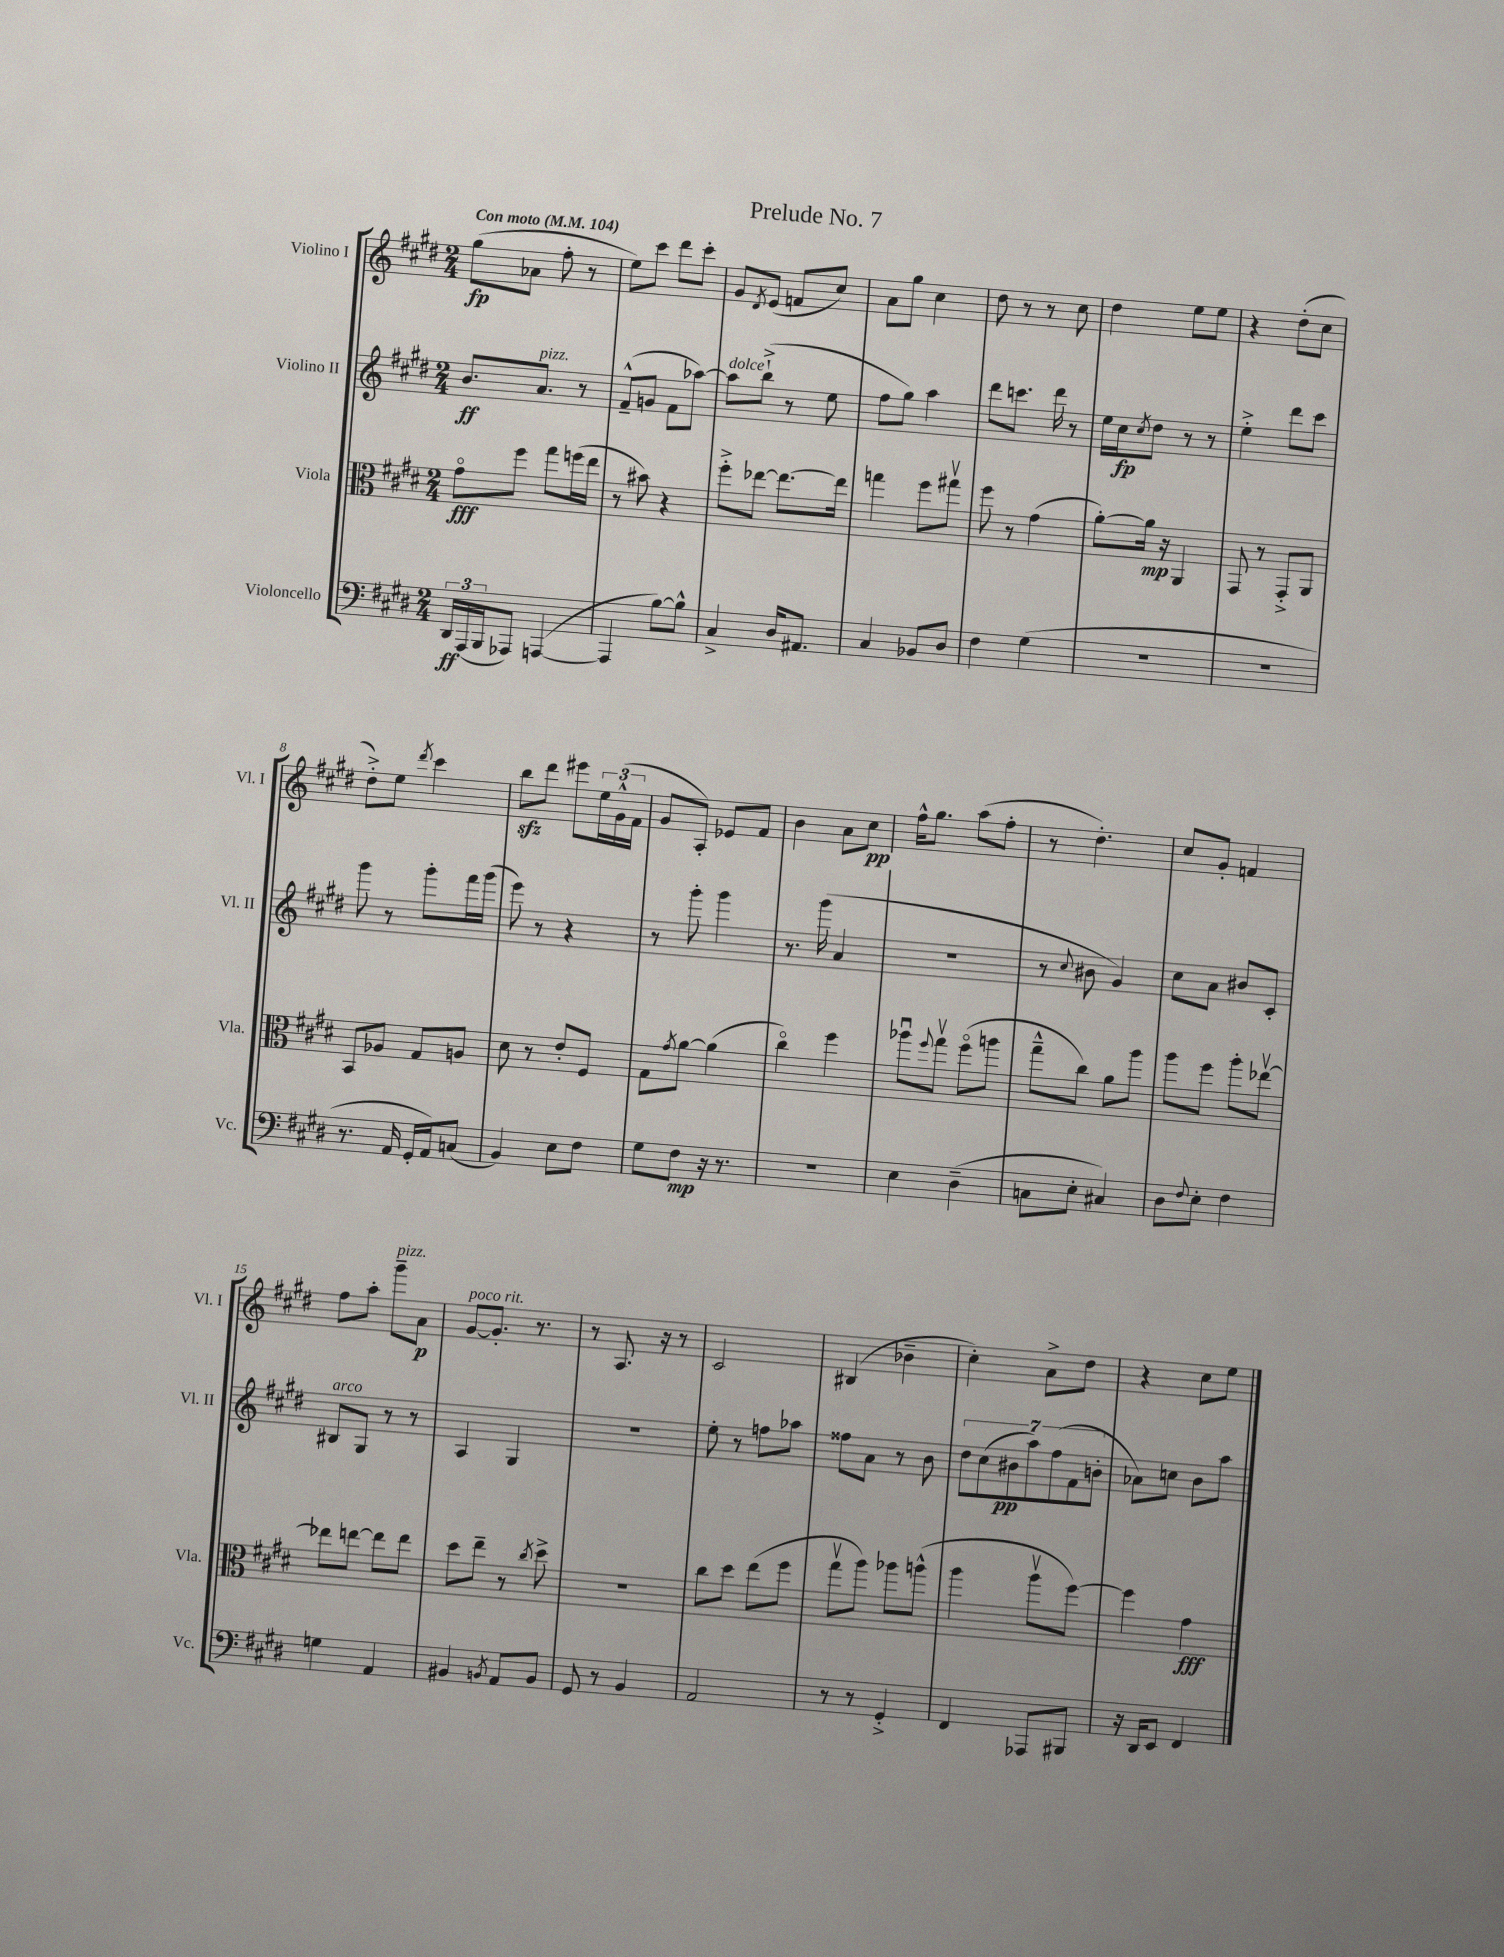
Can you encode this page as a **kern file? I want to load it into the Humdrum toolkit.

**kern	**kern	**kern	**kern
*staff4	*staff3	*staff2	*staff1
*clefF4	*clefC3	*clefG2	*clefG2
*k[f#c#g#d#]	*k[f#c#g#d#]	*k[f#c#g#d#]	*k[f#c#g#d#]
*M2/4	*M2/4	*M2/4	*M2/4
*MM104	*MM104	*MM104	*MM104
24DD#/LL	8g#o\L	8.b/L	(8gg#\L
(24AAA/	.	.	.
24BBB/J	.	.	.
8AAA-/J)	8ff#\J	.	8a-\J
.	.	8.a/J	.
([4AAA/	8gg#\L	.	8ff#'\
.	(16ff\L	8r	8r
.	16ee\JJ	.	.
=	=	=	=
4AAA/]	8r	(8f#~^^/L	8ee\L)
.	8b#\)	8g/J	8ccc#\J
[8B\L)	4r	8f#\L	8ddd#\L
8B^^\]J	.	[8aa-\J)	8ccc#'\J
=	=	=	=
4C#^/	8ff#'^\L	8aa-\]L	8g#/L
.	.	.	8qd#/
.	[8ee-\J	(8bb`^\J	(8e/J
16D#/LK	8.ee-\_L	8r	8f/L
8.AA#/J	.	.	.
.	.	8ee\	8cc#/J)
.	16ee-\]Jk	.	.
=	=	=	=
4C#/	4gg\	8ff#\L	8a\L
.	.	8gg#\J)	8gg#\J
8BB-/L	8ff#\L	4aa\	4cc#\
8D#/J	8gg#v\J	.	.
=	=	=	=
4F#\	8ff#\	8ddd#\L	8dd#\
.	8r	8.ccc\J	8r
(4G#\	(4g#\	.	8r
.	.	16ddd#\	.
.	.	8r	8cc#\
=	=	=	=
2r	[8a'\L)	16ee\LL	4dd#\
.	.	16cc#\J	.
.	.	8qcc#/	.
.	16a\]Jk	8dd#\J	.
.	16r	.	.
.	4AA/	8r	8ee\L
.	.	8r	8ee\J
=	=	=	=
2r	8GG#/	4ee'^\	4r
.	8r	.	.
.	8GG#'^/L	8ddd#\L	(8dd#'\L
.	8AA/J	8ccc#\J	8cc#\J
=	=	=	=
8.r	8BB/L	8ggg#\	8dd#'^\L)
.	8A-/J	8r	8ee\J
16AA/	.	.	.
.	.	.	8qddd#/
16GG#'/LL	8G#/L	8ggg#'\L	4ccc#\
16AA/J)	.	.	.
(8C/J	8A/J	16fff#\L	.
.	.	(16ggg#\JJ	.
=	=	=	=
4BB/)	8d#\	8eee\)	8bb\L
.	8r	8r	8ddd#\J
8E\L	8e'/L	4r	8eee#\L
8F#\J	8F#/J	.	24ee\L
.	.	.	(24g#^^\
.	.	.	24f#\JJ
=	=	=	=
8G#\L	8G#\L	8r	8g#/L
.	8qg#/	.	.
8F#\J	[8a\J	8ggg#'\	8A'/J)
16r	(4a\]	4ggg#\	8e-/L
8.r	.	.	.
.	.	.	8f#/J
=	=	=	=
2r	4cc#o\)	8.r	4b\
.	.	(16ggg#\	.
.	4ff#\	4a/	8a\L
.	.	.	8cc#\J
=	=	=	=
4E\	8aa-u\L	2r	16ff#^^\LK
.	.	.	8.gg#\J
.	8qqff#/	.	.
.	8gg#v\J	.	.
(4D#~\	(8ff#o\L	.	(8aa\L
.	8aa\J	.	8ff#'\J
=	=	=	=
8C\L	8gg#~^^\L	8r	8r
.	.	8qqcc#/	.
8E'\J	8cc#\J)	8b#\	4.dd#'\)
4C#/)	8a\L	4g#/)	.
.	8aa\J	.	.
=	=	=	=
8D#\L	8aa\L	8cc#\L	8cc#/L
8qqF#/	.	.	.
8E'\J	8ff#\J	8a\J	8g#'/J
4F#\	8aa'\L	8b#/L	4f/
.	[8ee-v\J	8c#'/J	.
=	=	=	=
4G\	8ee-\]L	8B#/L	8ff#\L
.	[8ee\J	8G#/J	8aa'\J
4AA/	8ee\]L	8r	8ggg#~\L
.	8ee\J	8r	8a\J
=	=	=	=
4BB#/	8dd#\L	4A/	[8g#/L
.	8ee~\J	.	8.g#'/]J
8qBB/	.	.	.
8AA/L	8r	4G#/	.
.	.	.	8.r
.	8qcc#/	.	.
8BB/J	8dd#^\	.	.
=	=	=	=
8GG#/	2r	2r	8r
8r	.	.	8.A/
4BB/	.	.	.
.	.	.	16r
.	.	.	8r
=	=	=	=
2AA/	8cc#\L	8ee'\	2c#/
.	8dd#\J	8r	.
.	(8ee\L	8ff\L	.
.	8ff#\J	8aa-\J	.
=	=	=	=
8r	8gg#v\L	8ff##\L	(4B#/
8r	8aa\J)	8a\J	.
4GG#'^/	8aa-\L	8r	4b-~\
.	(8aa^^\J	8b\	.
=	=	=	=
4FF#/	4aa\	14dd#\L	4cc#'\)
.	.	(14cc#\	.
.	.	14b#\	.
.	.	14aa\)	.
8AAA-/L	8aav\L	.	8a^\L
.	.	(14ff#\	.
.	.	14f#\	.
8BBB#/J	[8ff#\J)	.	8dd#\J
.	.	14b'\J	.
=	=	=	=
16r	4ff#\]	8a-\L)	4r
16DD#/LK	.	.	.
8EE/J	.	8cc\J	.
4FF#/	4g#\	8b\L	8cc#\L
.	.	8aa\J	8ee\J
==	==	==	==
*-	*-	*-	*-
